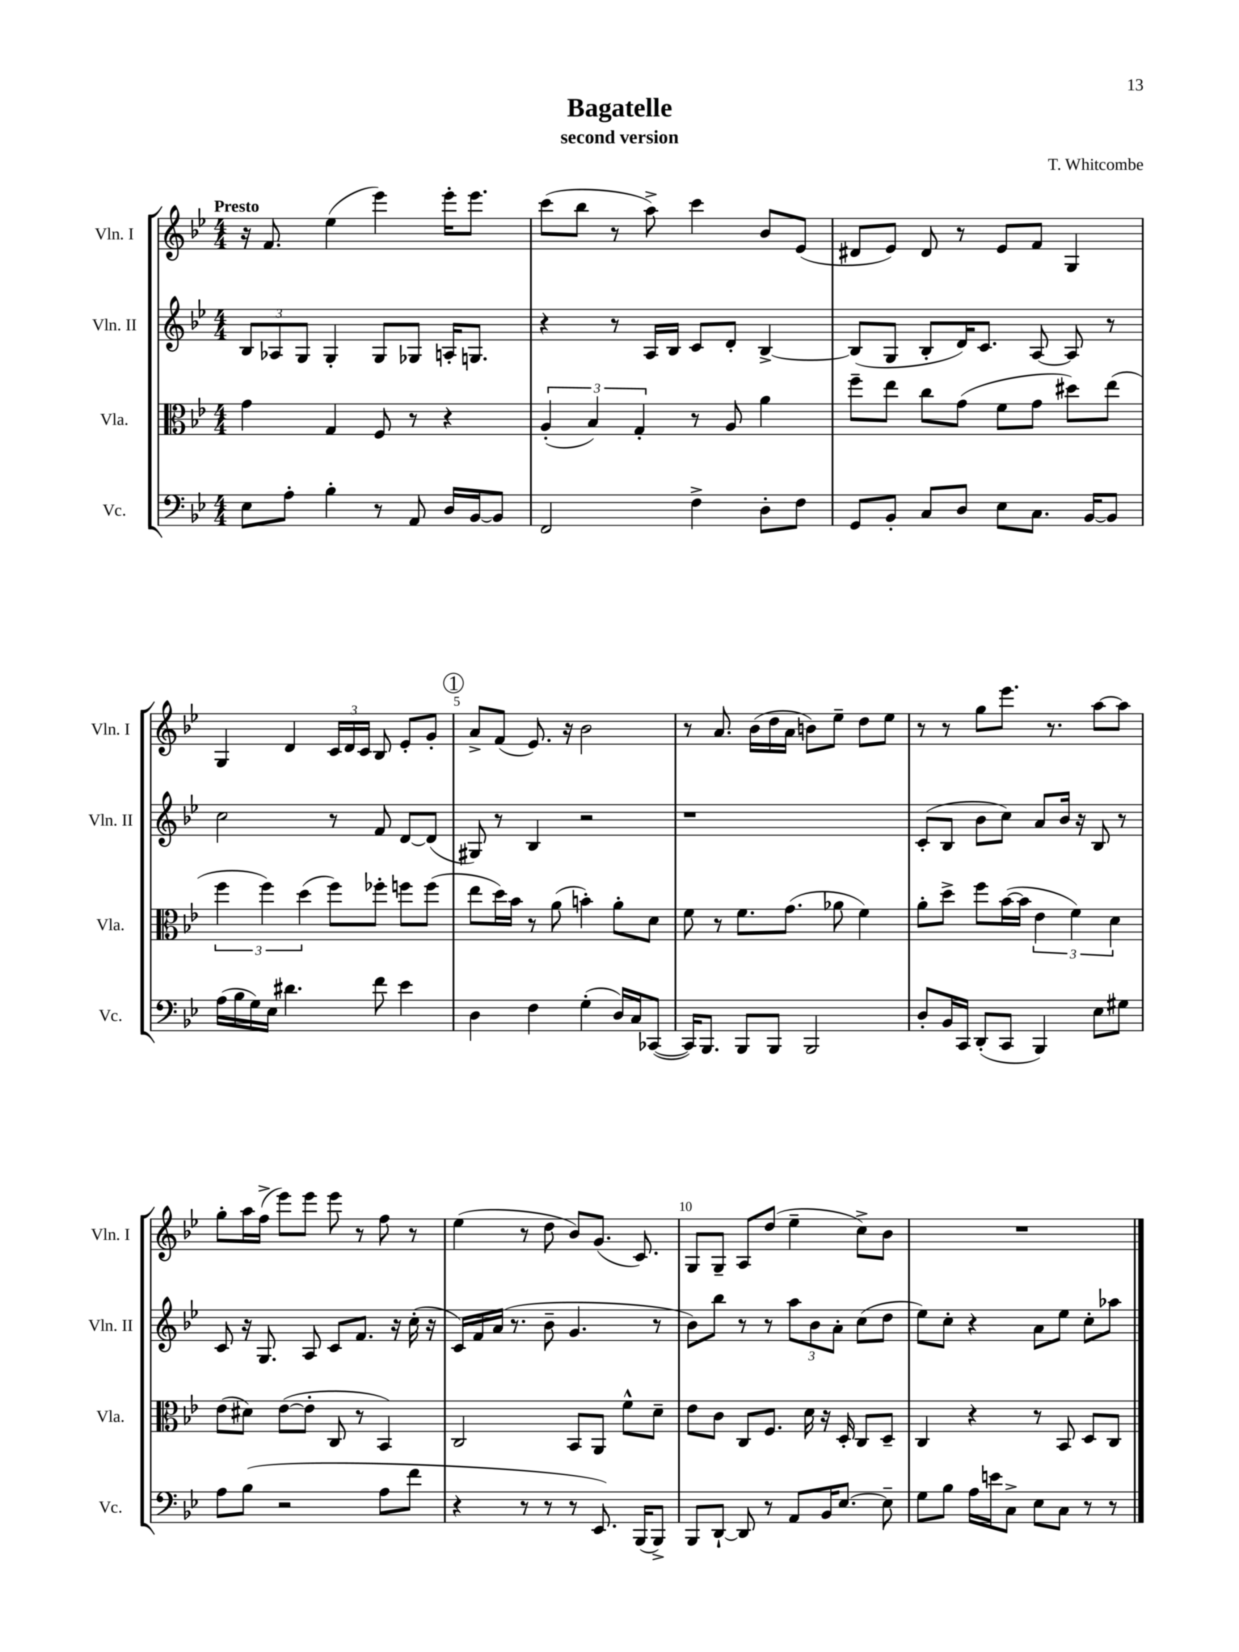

**kern	**kern	**kern	**kern
*staff4	*staff3	*staff2	*staff1
*clefF4	*clefC3	*clefG2	*clefG2
*k[b-e-]	*k[b-e-]	*k[b-e-]	*k[b-e-]
*M4/4	*M4/4	*M4/4	*M4/4
8E-\L	4g\	12B-/L	16r
.	.	.	8.f/
.	.	12A-/	.
8A'\J	.	.	.
.	.	12G/J	.
4B-'\	4G/	4G'/	(4ee-\
8r	8F/	8G/L	4eee-\)
8AA/	8r	8G-/J	.
16D/LL	4r	16A'/LK	16eee-'\LK
[16BB-/J	.	8.G/J	8.eee-\J
8BB-/]J	.	.	.
=	=	=	=
2FF/	(6A'/	4r	(8ccc\L
.	.	.	8bb-\J
.	6B-/)	.	.
.	.	8r	8r
.	6G'/	.	.
.	.	16A/LL	8aa^\)
.	.	16B-/JJ	.
4F^\	8r	8c/L	4ccc\
.	8A/	8d'/J	.
8D'\L	4a\	[4B-^/	8b-/L
8F\J	.	.	(8e-/J
=	=	=	=
8GG/L	8ff~\L	(8B-/]L	8d#/L
8BB-'/J	8ee-\J	8G/J	8e-/J)
8C/L	8cc\L	8B-'/L	8d#/
8D/J	(8g\J	16d/K)	8r
.	.	8.c/J	.
8E-\L	8f\L	.	8e-/L
8.C\J	8g\J	[8A/	8f/J
.	8dd#\L)	8A/]	4G/
[16BB-/LK	.	.	.
8BB-/]J	(8ee-\J	8r	.
=	=	=	=
(16A\LL	6ff\	2cc\	4G/
16B-\	.	.	.
16G\)	.	.	.
.	6ff\)	.	.
16E-\JJ	.	.	.
4.d#\	.	.	4d/
.	(6dd\	.	.
.	8ff\L)	8r	24c/LL
.	.	.	24d/
.	.	.	24c/JJ
8f\	8ff-'\J	8f/	8B-/
4e-\	8ff\L	[8d/L	8e-'/L
.	(8ff\J	(8d/]J	8g'/J
=	=	=	=
4D\	8ee-\L	8G#/)	8a^/L
.	16dd\L)	8r	(8f/J
.	16b-\JJ	.	.
4F\	8r	4B-/	8.e-/)
.	(8a\	.	.
.	.	.	16r
(4G'\	4b'\)	2r	2b-\
16D/LL)	8a'\L	.	.
16C/J	.	.	.
([8CC-/J	8d\J	.	.
=	=	=	=
16CC-/]LK)	8f\	1r	8r
8.BBB-/J	.	.	.
.	8r	.	8.a/
8BBB-/L	8.f\L	.	.
.	.	.	(16b-\LL
8BBB-/J	.	.	16dd\
.	(8.g\J	.	16a\JJ
2BBB-/	.	.	8b\L)
.	8a-\	.	8ee-~\J
.	4f\)	.	8dd\L
.	.	.	8ee-\J
=	=	=	=
8D'/L	8a'\L	(8c'/L	8r
16BB-/L	8dd^\J	8B-/J	8r
16CC/JJ	.	.	.
(8DD'/L	8ff\L	8b-\L	8gg\L
8CC/J	([16b-\L	8cc\J)	8.eee-\J
.	16b-\]JJ	.	.
4BBB-/)	6e-\	8a/L	.
.	.	.	8.r
.	.	16b-/Jk	.
.	6f\)	.	.
.	.	16r	.
8E-\L	.	8B-/	[8aa\L
.	6d\	.	.
8G#\J	.	8r	8aa\]J
=	=	=	=
8A\L	(8e-\L	8c/	8gg'\L
(8B-\J	8d#\J)	16r	16aa\L
.	.	8.G/	(16ff^\JJ
2r	([8e-\L	.	8eee-\L)
.	8e-'\]J	8A/	8eee-\J
.	8C/	8c/L	8eee-\
.	8r	8.f/J	8r
8A\L	4BB-/)	.	8ff\
.	.	16r	.
8f\J	.	(16cc'\	8r
.	.	16r	.
=	=	=	=
4r	2C/	16c/LL)	(4ee-\
.	.	16f/	.
.	.	(16a/JJ	.
.	.	8.r	.
8r	.	.	8r
8r	.	8b-~\	8dd\
8r	8BB-/L	4.g/	8b-/L)
8.EE-/)	8AA/J	.	(8.g/J
.	8f^^\L	.	.
(16BBB-/LK	.	.	8.c/)
8BBB-^/J)	8d~\J	8r	.
=	=	=	=
8BBB-/L	8e-\L	8b-\L)	8G/L
[8DD`/J	8c\J	8bb-\J	8G~/J
8DD/]	8C/L	8r	8A/L
8r	8.F/J	8r	(8dd/J
8AA/L	.	12aa\L	4ee-~\
.	16d\	.	.
.	.	12b-\	.
16BB-/K	16r	.	.
.	.	12a'\J	.
[8.E-/J	16D'/	.	.
.	8C/L	(8cc\L	8cc^\L)
8E-~\]	8D~/J	8dd\J	8b-\J
=	=	=	=
8G\L	4C/	8ee-\L)	1r
8B-\J	.	8cc'\J	.
16A\LL	4r	4r	.
16e\J	.	.	.
8C^\J	.	.	.
8E-\L	8r	8a\L	.
8C\J	8BB-/	8ee-\J	.
8r	8D/L	8cc'\L	.
8r	8C/J	8aa-\J	.
==	==	==	==
*-	*-	*-	*-
